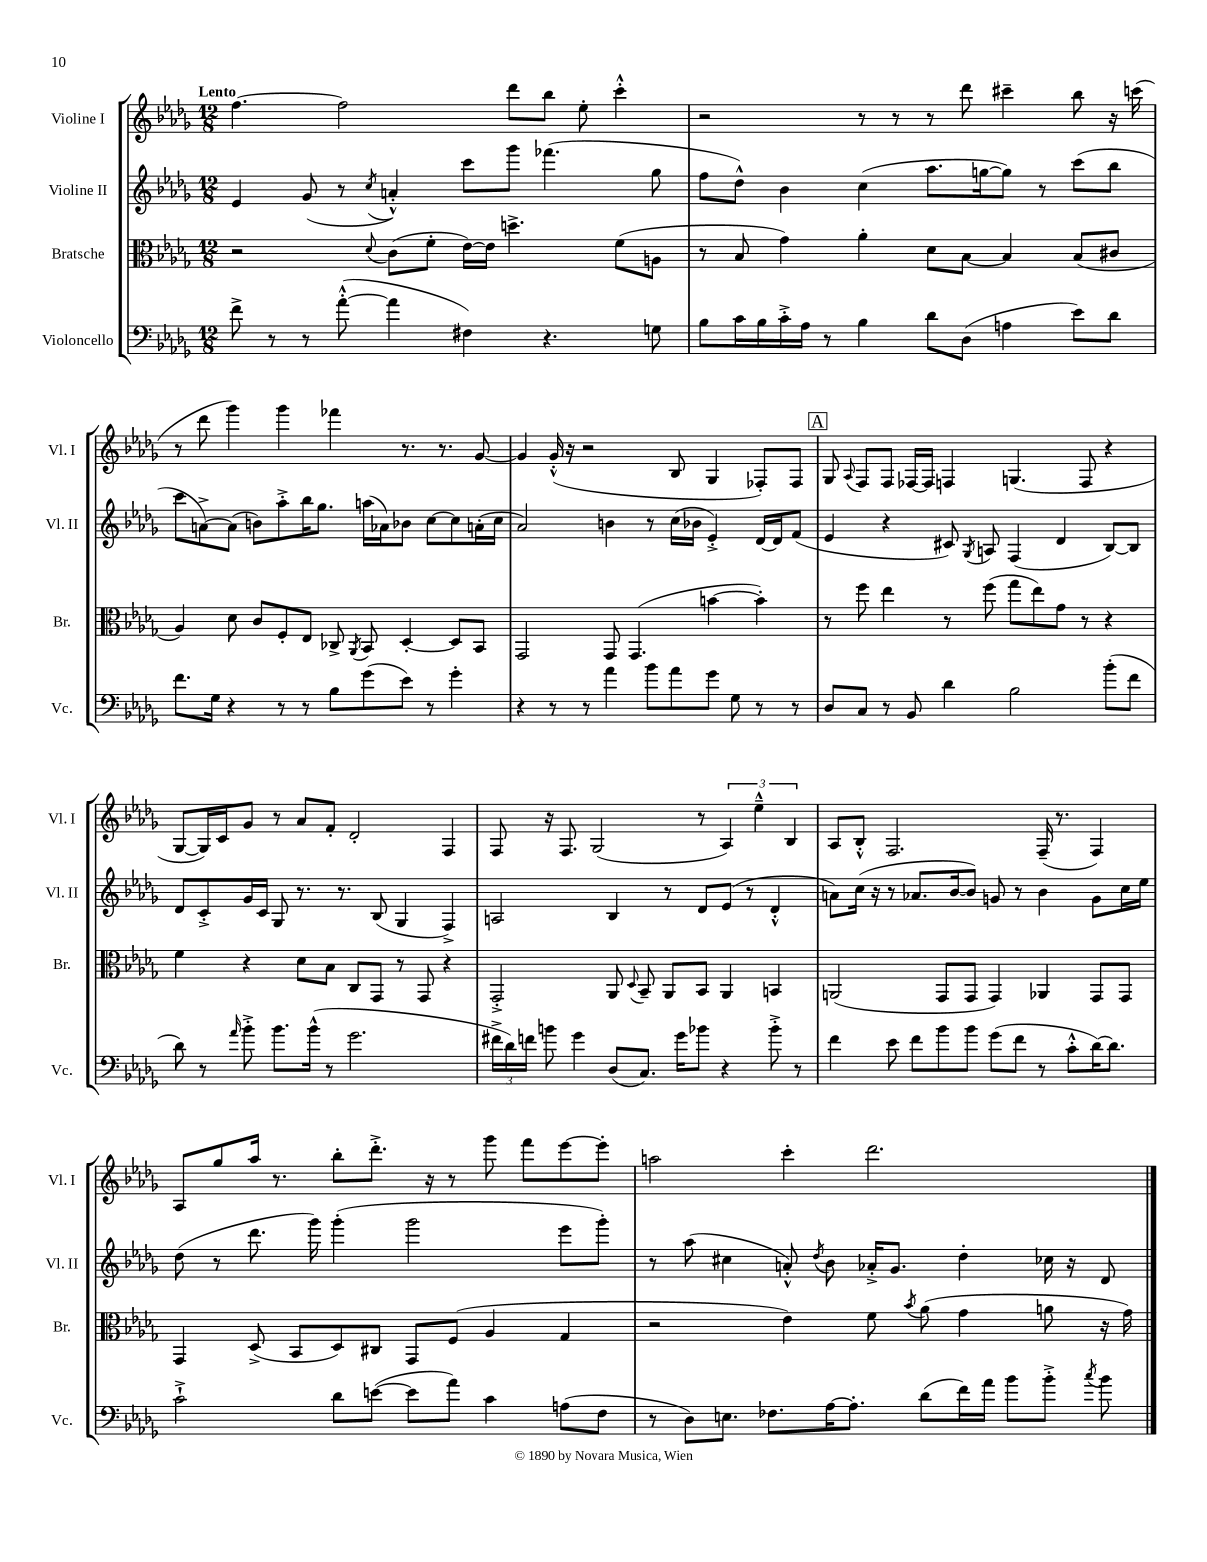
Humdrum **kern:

**kern	**kern	**kern	**kern
*staff4	*staff3	*staff2	*staff1
*clefF4	*clefC3	*clefG2	*clefG2
*k[b-e-a-d-g-]	*k[b-e-a-d-g-]	*k[b-e-a-d-g-]	*k[b-e-a-d-g-]
*M12/8	*M12/8	*M12/8	*M12/8
8f^\	2r	4e-/	[4.ff\
8r	.	.	.
8r	.	(8g-/	.
([8a-'^^\	.	8r	2ff\]
.	8qqd-/	8qcc/	.
4a-\]	(8c\L	4a'^^/)	.
.	8f'\J	.	.
4F#\)	[16e-\LL)	8ccc\L	.
.	16e-\]JJ	.	.
.	4.dd^\	8ggg-\J	8ddd-\L
4.r	.	(4.fff-\	8bb-\J
.	.	.	8ee-'\
.	(8f\L	.	4ccc'^^\
8G\	8A\J	8gg-\	.
=	=	=	=
8B-\L	8r	8ff\L	2r
16c\L	8B-/	8dd-^^\J)	.
16B-\	.	.	.
16c'^\	4g-\)	4b-\	.
16A-\JJ	.	.	.
8r	.	.	.
4B-\	4a-'\	(4cc\	8r
.	.	.	8r
8d-\L	8d-\L	8.aa-\L	8r
(8D-\J	[8B-\J	.	8ddd-\
.	.	[16gg\k	.
4A\	4B-/]	8gg\]J)	4ccc#~\
.	.	8r	.
8e-\L)	(8B-/L	(8ccc\L	8bb-\
8d-\J	8c#/J	8bb-\J	16r
.	.	.	(16ccc\
=	=	=	=
8.f\L	4A-/)	8ccc\L	8r
.	.	[8a^\)	8ddd-\
16G-\Jk	.	.	.
4r	8d-\	(8a\]J	4ggg-\)
.	8c/L	8b\L)	.
8r	8F'/	8aa-'^\	4ggg-\
8r	8E-/J	16bb-\K	.
.	.	8.gg-\J	.
8B-\L	8C-^/	.	4fff-\
.	8qAA-/	.	.
(8g-\	8BB-/	(16aa\LL	.
.	.	16a-\J)	.
8e-\J)	[4D-'/	8b-\J	8.r
8r	.	[8cc\L	.
.	.	.	8.r
4g-'\	8D-/]L	8cc\]	.
.	8BB-/J	(16a'\L	[8g-/
.	.	16cc\JJ	.
=	=	=	=
4r	2GG-/	2a-/)	4g-/]
8r	.	.	(16g-'^^/
.	.	.	16r
8r	.	.	2r
4a-\	8GG-/	4b\	.
.	(4.GG-/	.	.
8b-\L	.	8r	.
8a-\	.	(16cc\LL	8B-/
.	.	16b-\JJ	.
8g-\J	[4b\	4e-'^/)	4G-/
8G-\	.	.	.
8r	4b'\])	[16d-/LL	8F-'/L)
.	.	16d-/]J	.
8r	.	(8f/J	8F-/J
=	=	=	=
8D-/L	8r	4e-/	8G-/
.	.	.	8qqA-/
8C/J	8ff\	.	8F/L
8r	4ee-\	4r	8F/J
8BB-/	.	.	[16F-/LL
.	.	.	16F-/]JJ
4d-\	8r	8c#/)	4F/
.	.	8qG-/	.
.	(8ff\	8A/	.
2B-\	8gg-\L	(4F/	(4.G/
.	8ee-\)	.	.
.	8g-\J	4d-/	.
.	8r	.	8F/
(8b-'\L	4r	[8B-/L)	4r
8f\J	.	8B-/]J	.
=	=	=	=
8d-\)	4f\	8d-/L	[8G-/L
8r	.	8c'^/	16G-/]L)
.	.	.	16c/J
16qqa-/	.	.	.
8b-'^\	4r	16g-/L	8g-/J
.	.	16c/JJ	.
8.b-\L	.	8G-/	8r
.	8d-\L	8.r	8a-/L
(16b-^^\Jk	.	.	.
8r	8B-\J	.	8f'/J
.	.	8.r	.
2.g-\	8C/L	.	2d-'/
.	8GG-/J	(8B-/	.
.	8r	4G-/	.
.	8GG-/	.	.
.	4r	4F^/)	4F/
=	=	=	=
24f#^\LL	2GG-'^/	2A/	8F/
24d-\)	.	.	.
24f\JJ	.	.	.
8b\	.	.	16r
.	.	.	8.F/
4g-\	.	.	.
.	.	.	(2G-/
(8D-/L	8AA-/	4B-/	.
.	8qqD-/	.	.
8.C/J)	8BB-~/	.	.
.	8AA-/L	8r	.
16g-\LK	.	.	.
8b-\J	8BB-/J	8d-/L	8r
4r	4AA-/	(8e-/J	6A-/)
.	.	8r	.
.	.	.	6ee-~^^\
8b-'^\	4BB/	4d-'^^/	.
.	.	.	6B-/
8r	.	.	.
=	=	=	=
4f\	(2AA/	8a\L)	8A-/L
.	.	(16cc\Jk	8B-'^^/J
.	.	16r	.
8e-\	.	8r	2.F/
8f\L	.	8.a-/L	.
8b-\	8GG-/L	.	.
.	.	[16b-/k	.
8b-\J	8GG-/J	8b-/]J)	.
(8g-\L	4GG-/)	8g/	.
8f\J	.	8r	.
8r	4AA-/	4b-\	(16F~/
.	.	.	8.r
8c'^^\L	.	.	.
[16d-\K)	8GG-/L	8g\L	4F/)
8.d-\]J	.	.	.
.	8GG-/J	16cc\L	.
.	.	16ee-\JJ	.
=	=	=	=
2c`^\	4GG-/	(8dd-\	8A-/L
.	.	8r	8gg-/
.	(8D-^/	8.ddd-\	16aa-/Jk
.	.	.	8.r
.	8BB-/L	.	.
.	.	16ggg-\)	.
8d-\L	8D-/)	(4ggg-'\	8bb-'\L
([8e\J	8C#/J	.	8.ddd-'^\J
8e\]L	8GG-/L	2ggg-\	.
.	.	.	16r
8a-\J)	(8F/J	.	8r
4c\	4A-/	.	8ggg-\
.	.	.	8fff\L
(8A\L	4G-/	8eee-\L	[8eee-\
8F\J	.	8ggg-'\J)	8eee-'\]J
=	=	=	=
8r	2r	8r	2aa\
8D-\L)	.	(8aa-\	.
8.E\J	.	4cc#\	.
8.F-\L	.	.	.
.	4e-\)	8a'^^/)	4ccc'\
.	.	8qdd-/	.
[16A-\K	.	8b-\	.
8.A-'\]J	.	.	.
.	8f\	16a-'^/LK	2.ddd-\
.	.	8.g-/J	.
.	8qb-/	.	.
(8d-\L	(8a-\	.	.
16f\L)	4g-\	4dd-'\	.
16a-\JJ	.	.	.
8b-\L	.	.	.
8b-'^\J	8a\	16cc-\	.
.	.	16r	.
8qcc/	.	.	.
8b-\	16r	8d-/	.
.	16g-\)	.	.
==	==	==	==
*-	*-	*-	*-
